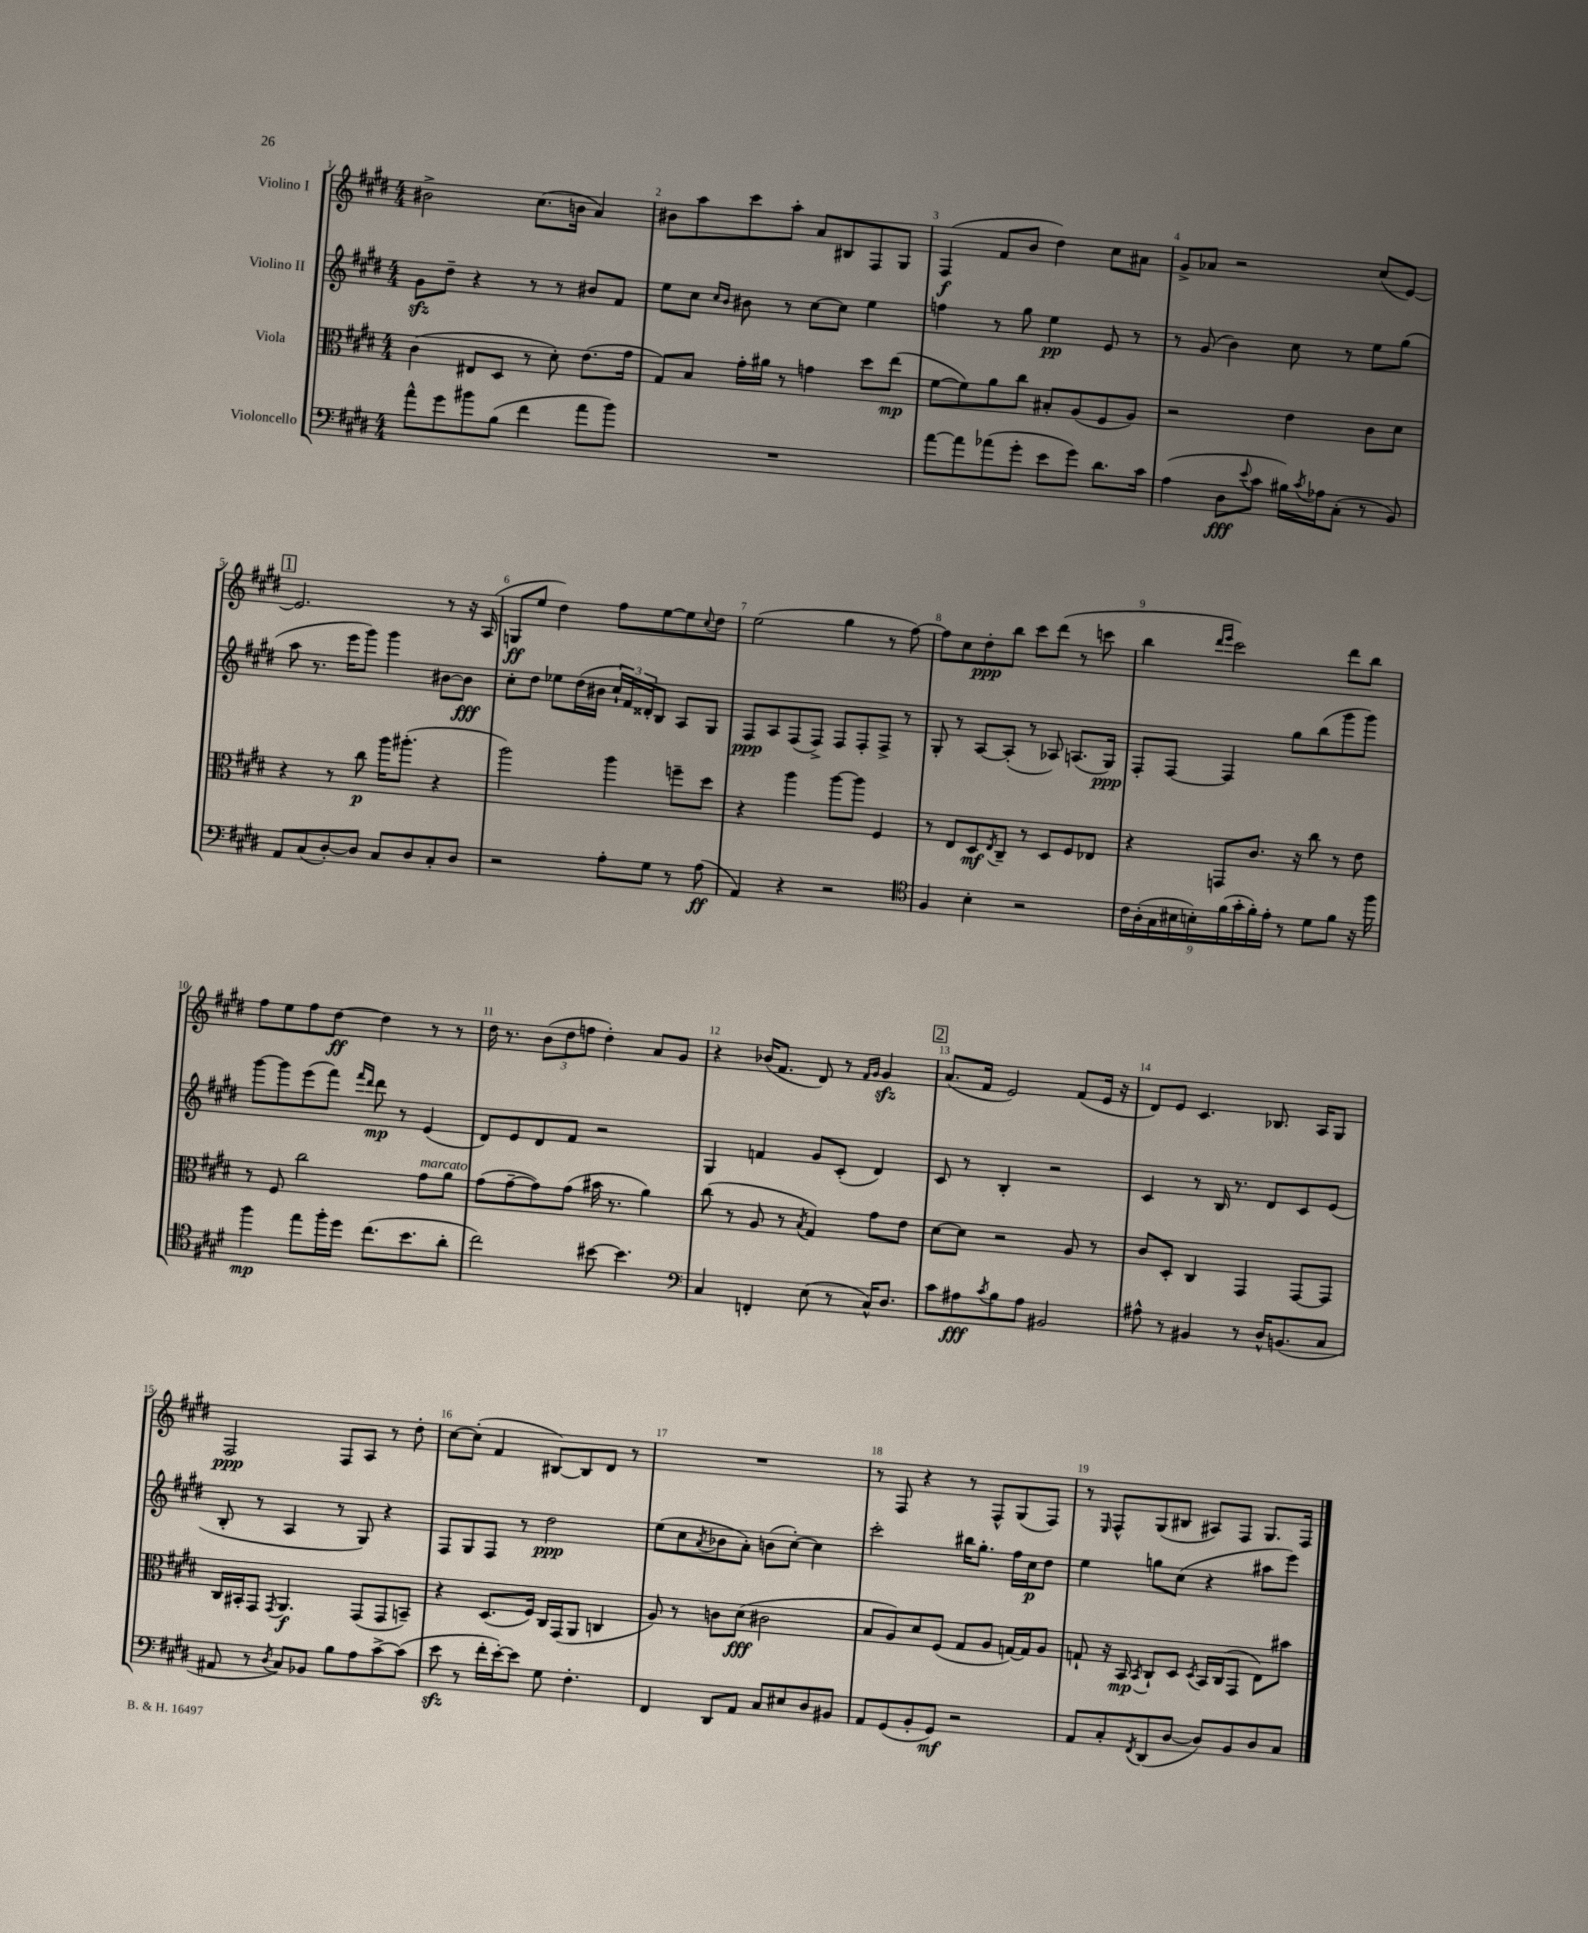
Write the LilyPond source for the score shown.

<<
\new StaffGroup <<
\new Staff = "s0" \with { instrumentName = "Violino I" } {
    \clef treble \key e \major \numericTimeSignature \time 4/4
    bis'2-> cis''8.( b'16 a'4) |
    bis'8 a''8 cis'''8 a''8-. a'8 bis8 fis8 gis8 |
    fis4\f( fis'8 b'8 dis''4) cis''8 ais'8 |
    gis'8-> aes'8 r2 cis''8( e'8~) |
    \mark \markup { \box "1" } e'2. r8 r16 a16( |
    g8\ff e''8 dis''4) fis''8 e''8~ e''8 \appoggiatura { cis''8 } dis''8 |
    e''2( gis''4 r8 fis''8~) |
    fis''8 cis''8 dis''8-.\ppp b''8 cis'''8 dis'''8( r8 c'''8 |
    b''4 \grace { dis'''16 e'''16 } cis'''2) dis'''8 b''8 |
    fis''8 e''8 fis''8 dis''8~\ff dis''4 r8 r8 |
    dis''16 r8. \tuplet 3/2 { b'8( dis''8 f''8 } dis''4-.) a'8 gis'8 |
    r4 bes'16( fis'8. dis'8) r8 \grace { fis'16 gis'16 } gis'4\sfz |
    \mark \markup { \box "2" } a'8.( fis'16 e'2) fis'8( e'16 r16 |
    dis'8) e'8 cis'4. bes8. a16 gis8 |
    fis2\ppp fis8 a8 r8 dis''8-. |
    cis''8~ cis''8-.( fis'4 bis8~) bis8 dis'8 r8 |
    R1 |
    r8 fis8 r4 r8 fis8-^ gis8( fis8) |
    r8 \grace { e16 } fis8-^ gis8( bis8 ais8) fis8 gis8. fis16 \bar "|." |
}
\new Staff = "s1" \with { instrumentName = "Violino II" } {
    \clef treble \key e \major \numericTimeSignature \time 4/4
    gis'8\sfz dis''8-- r4 r8 r8 bis'8 fis'8 |
    e''8 cis''8 \grace { cis''16 b'16 } bis'8 r8 cis''8~ cis''8 e''4 |
    f''4 r8 gis''8 e''4\pp e'8 r8 |
    r8 gis'8( b'4) cis''8 r8 e''8 gis''8( |
    \mark \markup { \box "1" } a''8 r8. e'''16 gis'''8) gis'''4 bis'8~ bis'8\fff |
    cis''8-. dis''8 ees''8 dis''16( bis'16 \tuplet 3/2 { cis''16-! fis'16) disis'16-. } b8 a8 gis8 |
    fis8\ppp a8 fis8( fis8->) fis8 fis8-. fis8-> r8 |
    gis8-. r8 a8~ a8-.( r8 aes8) a8.( gis16\ppp) |
    fis8-. fis8~ fis4 gis''8 b''8( gis'''8 gis'''8) |
    gis'''8~ gis'''8 e'''8( fis'''8) \grace { fis'''16 dis'''16 } dis'''8\mp r8 e'4( |
    dis'8) e'8 dis'8 fis'8 r2 |
    gis4 f'4 gis'8 cis'8-.( dis'4) |
    \mark \markup { \box "2" } cis'8 r8 b4-. r2 |
    cis'4 r8 b16 r8. dis'8 cis'8 e'8( |
    b8-. r8 a4 r8 gis8) r4 |
    fis8 gis8 fis8 r8 dis''2\ppp |
    e''8( cis''8 \acciaccatura { a'8 } bes'8 a'8-.) b'8( cis''8~-.) cis''4 |
    cis'''2-. bis''16 gis''8.-. fis''16 cis''16\p dis''8 |
    e''4 g''8 cis''8( r4 ais''8 e'''8) \bar "|." |
}
\new Staff = "s2" \with { instrumentName = "Viola" } {
    \clef alto \key e \major \numericTimeSignature \time 4/4
    cis'4( eis8 dis8 r8 dis'8-.) e'8.( gis'16 |
    gis8) b8 gis'16-. ais'16 r8 g'4 dis''8 e''8\mp( |
    fis'8~ fis'8) a'8 cis''8 bis8-. a8( fis8 a8) |
    r2 e'4 cis'8 dis'8 |
    \mark \markup { \box "1" } r4 r8 cis''8\p a''16 ais''8.-.( r4 |
    a''2) a''4 f''8-- dis''8 |
    r4 a''4 a''8~ a''8 fis4 |
    r8 e8 dis8\mf \acciaccatura { e8 } cis8-- r8 dis8 fis8 ees8 |
    r4 g,8 cis'8. r16 cis''8 r8 e'8 |
    r8 fis8 cis''2 gis'8^\markup { \italic "marcato" } a'8 |
    gis'8( gis'8~-- gis'8) gis'8( bis'16 r8. a'4) |
    cis''8( r8 a8 r8 \acciaccatura { b8 } gis4) gis'8 e'8 |
    \mark \markup { \box "2" } dis'8~ dis'8 r2 a8 r8 |
    cis'8 dis8-. cis4 gis,4 gis,8~ gis,8 |
    cis16 bis,16-. gis,8 \acciaccatura { gis,8 } a,4.\f gis,8( gis,8 b,8--) |
    r4 dis8.( fis16) cis16 gis,16( a,8 c4 |
    a8) r8 c'8 dis'8\fff( cis'2 |
    b8 a8) dis'8 fis8( gis8 a8 g16~) g16 a8 |
    g8-! r16 b,16\mp \acciaccatura { b,8 } cis8-! dis8 \acciaccatura { dis8 } b,16 cis16( gis,8 e8) bis'8 \bar "|." |
}
\new Staff = "s3" \with { instrumentName = "Violoncello" } {
    \clef bass \key e \major \numericTimeSignature \time 4/4
    a'8-^ gis'8 bis'8 b8( fis'4 a'8 bis'8) |
    R1 |
    a'8~ a'8 aes'8( gis'8-. e'8 gis'8) dis'8. cis'16 |
    a4( dis8\fff \appoggiatura { e'8 } cis'8 bis16) \acciaccatura { cis'8 } aes16 cis8-.( r8 b,8) |
    \mark \markup { \box "1" } a,8 cis8( dis8~-.) dis8 cis8 dis8 cis8-. dis8 |
    r2 a8-. gis8 r8 a8\ff( |
    a,4) r4 r2 |
    \clef tenor fis4 b4-. r2 |
    \tuplet 9/8 { cis'16 a16-.( gis16 bis16 b16-.) fis'16( gis'16-. fis'16-.) e'16-. } r8 dis'8 fis'8 r16 fis''16 |
    fis''4\mp e''8 fis''16-. dis''16 cis''8.( b'8. a'8-. |
    cis''2) bis'8~ bis'4. |
    \clef bass cis4 f,4-. e8( r8 cis16-^) dis8. |
    \mark \markup { \box "2" } cis'8 ais8\fff \acciaccatura { cis'8 } b8 ais8 bis,2 |
    ais8-^ r8 bis,4 r8 dis16-^ b,8.( cis8 |
    ais,8 r8 \acciaccatura { dis8 } cis8) bes,8 b8 a8 cis'8~-> cis'8( |
    e'8\sfz r8 fis'16-. e'16~-.) e'8 gis8 fis4.-. |
    fis,4 dis,8 a,8 cis8 eis8 dis8 bis,8 |
    a,8 gis,8( b,8-. gis,8\mf) r2 |
    a,8 cis8-. \acciaccatura { fis,8 } dis,8( dis8~ dis8) b,8 dis8 cis8 \bar "|." |
}
>>
>>
\layout { \context { \Score \override BarNumber.break-visibility = ##(#f #t #t) barNumberVisibility = #all-bar-numbers-visible } }
